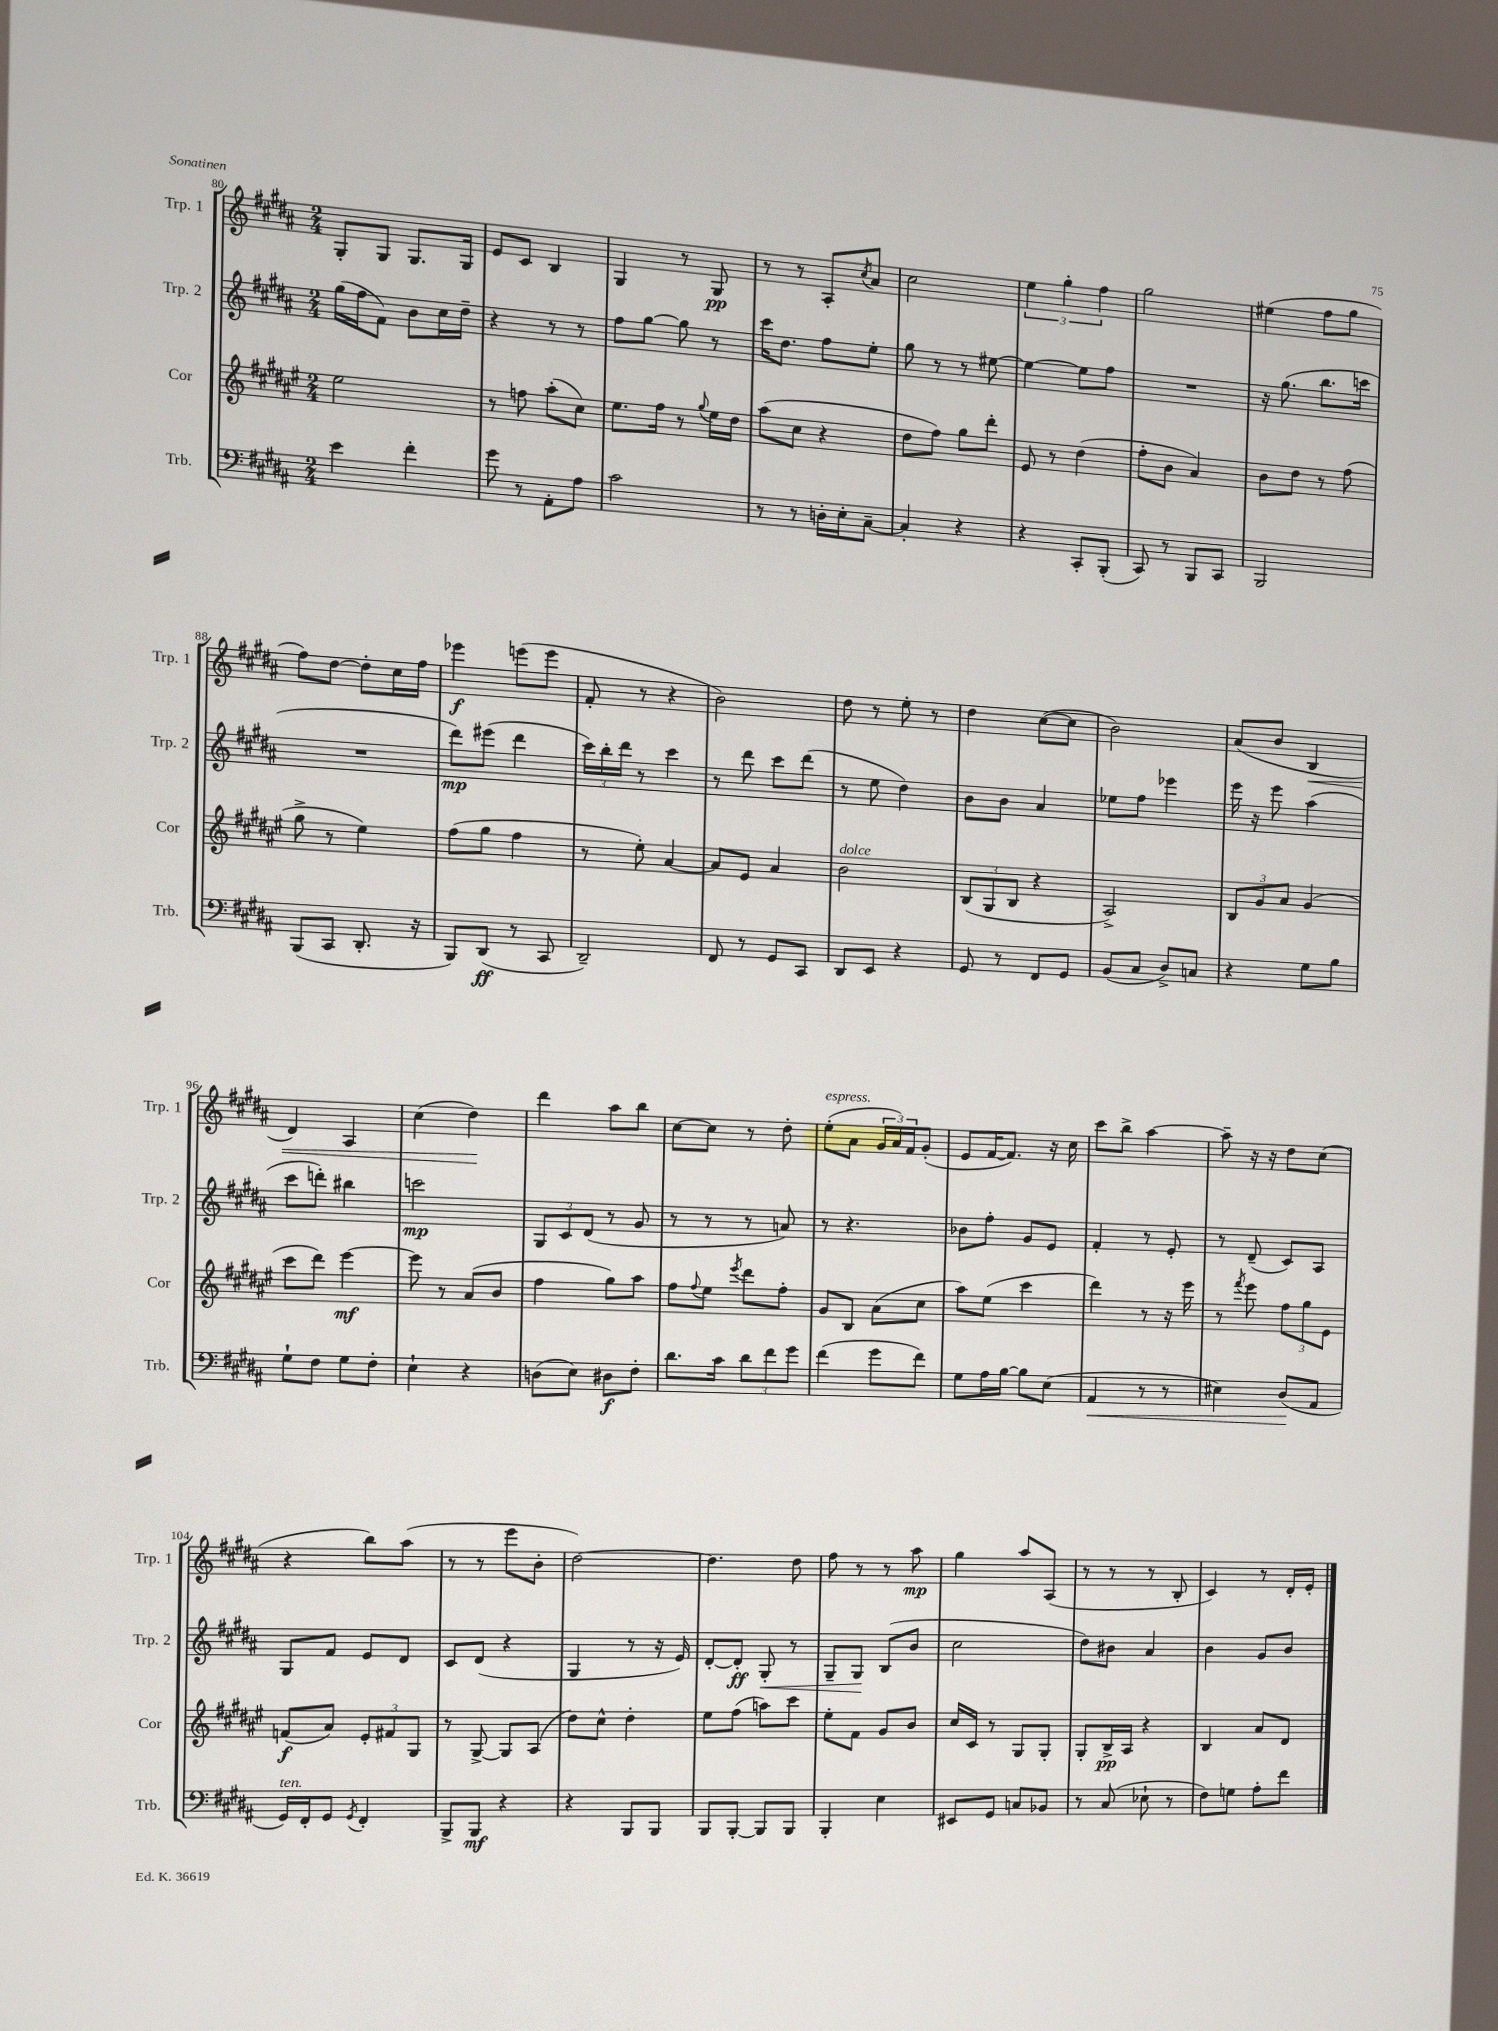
<<
\new StaffGroup <<
\new Staff = "s0" \with { instrumentName = "Trp. 1" shortInstrumentName = "Trp. 1" } {
    \clef treble \key b \major \numericTimeSignature \time 2/4
    gis8-. gis8 gis8. gis16 |
    e'8 cis'8 b4 |
    gis4 r8 gis8\pp |
    r8 r8 ais8-. \acciaccatura { cis''8 } ais'8 |
    cis''2 |
    \tuplet 3/2 { e''4 gis''4-. fis''4 } |
    gis''2 |
    eis''4( fis''8 gis''8 |
    fis''8) dis''8~ dis''8-. cis''16 fis''16 |
    ees'''4\f e'''8( e'''8 |
    fis'8-. r8 r4 |
    b'2) |
    dis''8 r8 e''8-. r8 |
    dis''4 cis''8~( cis''8 |
    b'2) |
    ais'8( b'8 b4\< |
    dis'4) ais4 |
    cis''4( dis''4\!) |
    dis'''4 ais''8 b''8 |
    cis''8~ cis''8 r8 dis''8-. |
    e''8-.^\markup { \italic "espress." }( ais'8 \tuplet 3/2 { gis'16 ais'16) fis'16 } gis'8-.( |
    e'8 fis'16~ fis'8.) r16 cis''16 |
    cis'''8 b''8-> ais''4~ |
    ais''8-- r16 r16 dis''8 cis''8( |
    r4 b''8) ais''8( |
    r8 r8 e'''8 b'8-. |
    dis''2~) |
    dis''4. dis''8 |
    fis''8 r8 r8 ais''8\mp |
    gis''4 ais''8 ais8( |
    r8 r8 r8 b8-. |
    cis'4) r8 dis'16-. e'16-. \bar "|." |
}
\new Staff = "s1" \with { instrumentName = "Trp. 2" shortInstrumentName = "Trp. 2" } {
    \clef treble \key b \major \numericTimeSignature \time 2/4
    gis''16( fis''16 fis'8) b'8 cis''16 dis''16-- |
    r4 r8 r8 |
    fis''8 gis''8~ gis''8 r8 |
    cis'''16 dis''8. fis''8 e''8-. |
    gis''8 r8 r8 eis''8~ |
    eis''4~ eis''8 fis''8 |
    R2 |
    r16 gis''8.( b''8. c'''16 |
    R2 |
    dis'''8\mp) eis'''8( dis'''4 |
    \tuplet 3/2 { cis'''16) b''16-. dis'''16 } r8 cis'''4 |
    r8 dis'''8 cis'''8 dis'''8( |
    r8 e''8 dis''4) |
    b'8 b'8 ais'4 |
    ees''8 fis''8 ees'''4 |
    e'''16 r16 e'''8 ais''4( |
    cis'''8 d'''8-.) bis''4 |
    c'''2\mp |
    \tuplet 3/2 { gis8 cis'8 dis'8( } r8 gis'8 |
    r8 r8 r8 a'8) |
    r8 r4. |
    bes'8 fis''8-. gis'8 e'8 |
    fis'4-. r8 e'8-. |
    r8 dis'8--( cis'8) ais8 |
    gis8 fis'8 e'8 dis'8 |
    cis'8 dis'8( r4 |
    gis4 r8 r16 e'16) |
    dis'8~-. dis'8-.\ff gis8-.\< r8 |
    gis8-- gis8\! b8( b'8 |
    cis''2 |
    dis''8) bis'8 ais'4 |
    b'4 gis'8 b'8 \bar "|." |
}
\new Staff = "s2" \with { instrumentName = "Cor" shortInstrumentName = "Cor" } {
    \clef treble \key fis \major \numericTimeSignature \time 2/4
    eis''2 |
    r8 f''8 ais''8-.( cis''8) |
    eis''8. fis''16 r8 \appoggiatura { gis''8 } eis''16 dis''16 |
    ais''8( cis''8 r4 |
    dis''8 fis''8) gis''8 dis'''8-. |
    eis'8 r8 dis''4( |
    fis''8-. b'8 ais'4) |
    b'8 dis''8 r8 fis''8( |
    gis''8-> r8 eis''4) |
    fis''8( gis''8 fis''4 |
    r8 eis''8-.) ais'4~ |
    ais'8 eis'8 ais'4 |
    b'2^\markup { \italic "dolce" } |
    \tuplet 3/2 { b8( gis8 b8 } r4 |
    ais2->) |
    \tuplet 3/2 { b8 gis'8 ais'8 } gis'4( |
    cis'''8 dis'''8) eis'''4~\mf |
    eis'''8 r8 ais'8( b'8 |
    fis''4 gis''8) ais''8 |
    fis''8 \appoggiatura { fis''8 } eis''8 \acciaccatura { eis'''8 } dis'''8 fis''8-. |
    gis'8 b8 ais'8( cis''8 |
    ais''8) eis''8( cis'''4 |
    dis'''4) r8 r16 eis'''16 |
    r8 \acciaccatura { fis'''8 } eis'''8 \tuplet 3/2 { fis''8 gis''8 eis'8 } |
    f'8\f( ais'8) \tuplet 3/2 { eis'8-. fis'8 gis8 } |
    r8 gis8~-> gis8 ais8( |
    dis''8) cis''8-^ dis''4-. |
    eis''8 fis''8( a''8) cis'''8 |
    eis''8-. fis'8 gis'8 b'8 |
    cis''16 cis'16 r8 gis8 gis8-. |
    gis8-. b16->\pp ais16 r4 |
    b4 ais'8 dis'8 \bar "|." |
}
\new Staff = "s3" \with { instrumentName = "Trb." shortInstrumentName = "Trb." } {
    \clef bass \key b \major \numericTimeSignature \time 2/4
    e'4 fis'4-. |
    gis'8 r8 ais,8-. ais8 |
    cis'2 |
    r8 r8 d16-. e16-. cis8~-- |
    cis4-. r4 |
    r4 cis,8-. b,,8-.( |
    cis,8) r8 b,,8 cis,8 |
    b,,2 |
    b,,8( cis,8 dis,8.-. r16 |
    b,,8) dis,8\ff( r8 cis,8 |
    dis,2--) |
    fis,8 r8 gis,8 cis,8 |
    dis,8 e,8 r4 |
    gis,8 r8 fis,8 gis,8 |
    b,8( cis8 dis8->) c8 |
    r4 gis8 b8 |
    gis8-! fis8 gis8 fis8-. |
    e4-! r4 |
    d8( e8) dis8\f fis8-. |
    dis'8. cis'16 \tuplet 3/2 { dis'8 fis'8 gis'8 } |
    fis'4( gis'8 fis'8) |
    gis8 ais16 b16~ b8 e8( |
    ais,4\< r8 r8 |
    eis4) dis8\!( ais,8 |
    gis,16^\markup { \italic "ten." }) fis,16-. gis,8 \acciaccatura { gis,8 } fis,4-. |
    b,,8-> b,,8\mf r4 |
    r4 b,,8 b,,8 |
    b,,8 b,,8~-. b,,8 b,,8 |
    b,,4-. e4 |
    eis,8 gis,8 c8 bes,8 |
    r8 cis8( ees8-! r8 |
    fis8) g8 ais8-. fis'8 \bar "|." |
}
>>
>>
\layout { \context { \Score currentBarNumber = #80 } }
